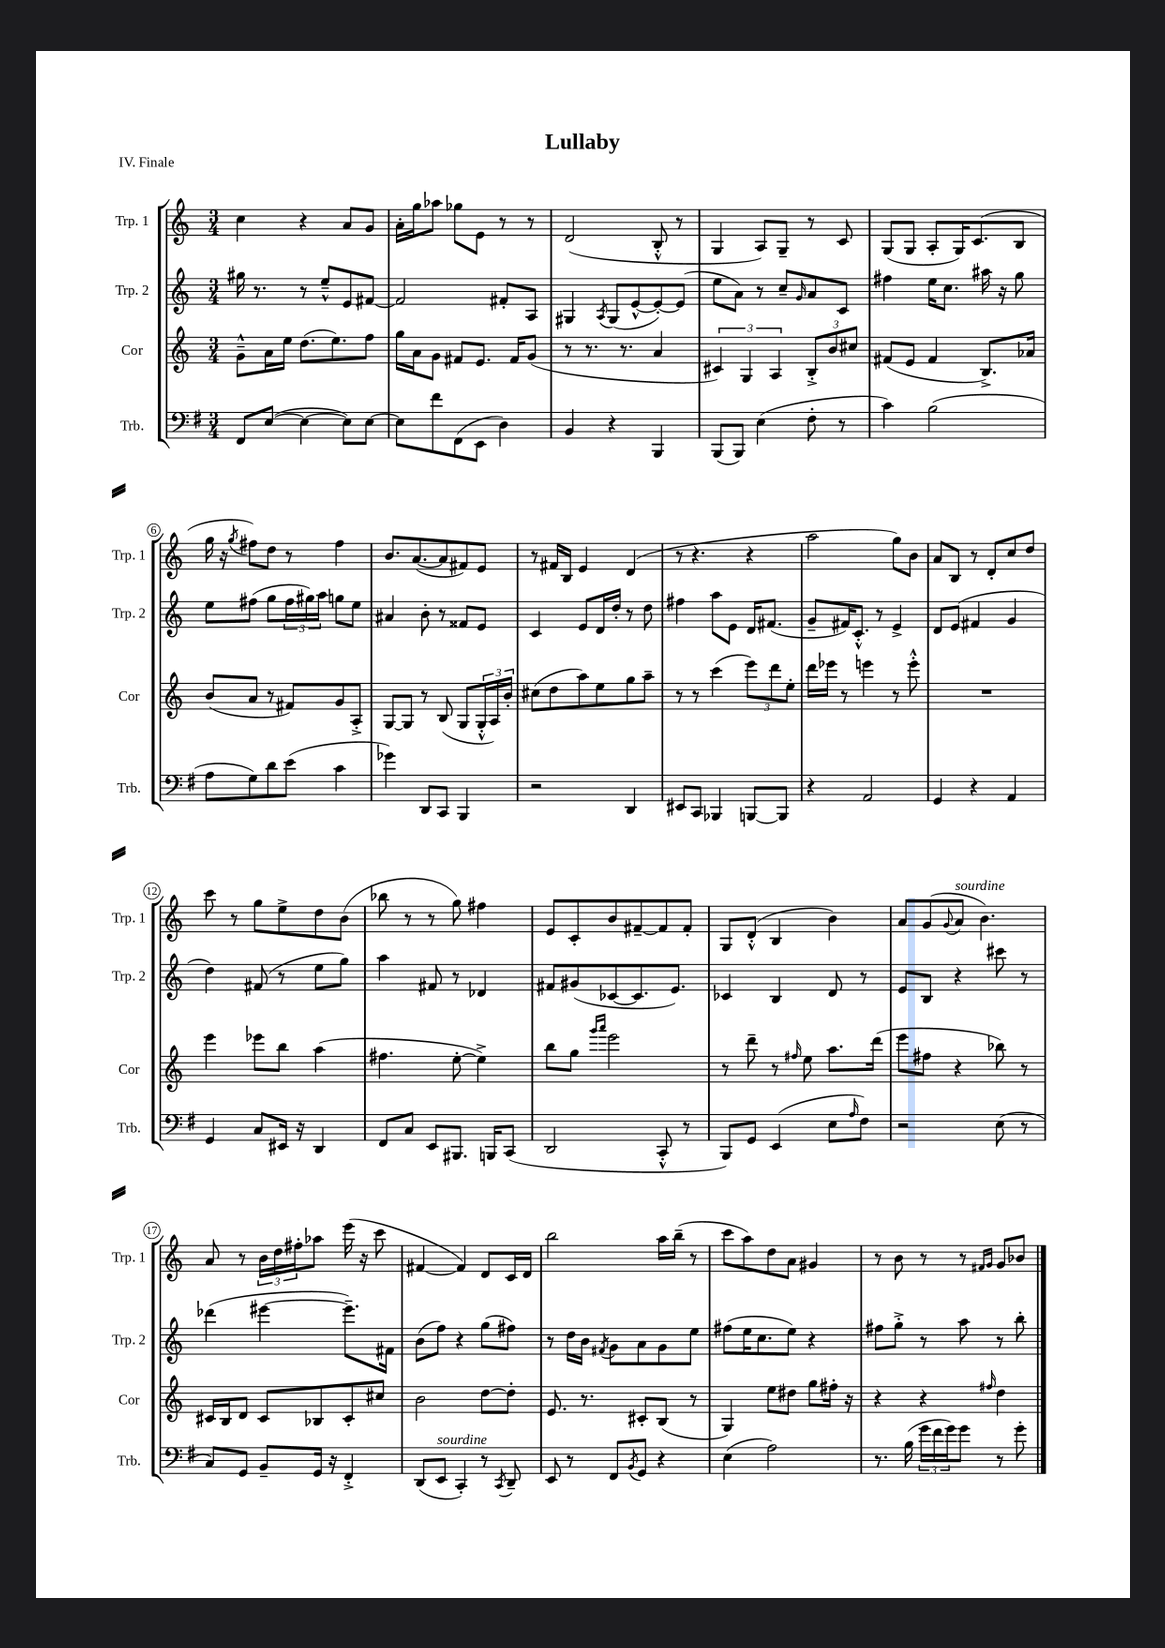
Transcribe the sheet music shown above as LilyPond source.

\header { title = "Lullaby" piece = "IV. Finale" }
<<
\new StaffGroup <<
\new Staff = "s0" \with { instrumentName = "Trp. 1" shortInstrumentName = "Trp. 1" } {
    \clef treble \key c \major \numericTimeSignature \time 3/4
    c''4 r4 a'8 g'8 |
    a'16-. g''16 aes''8 ges''8 e'8 r8 r8 |
    d'2( b8-.-^ r8 |
    g4 a8) g8-- r8 c'8 |
    g8( g8 a8-. g16) c'8.( b8 |
    g''16 r16 \acciaccatura { g''8 } fis''8) d''8 r8 fis''4 |
    b'8. a'8.~( a'8 fis'8) e'8 |
    r8 fis'16 b16 e'4 d'4( |
    r8 r4. r4 |
    a''2 g''8) b'8 |
    a'8 b8 r8 d'8-. c''8 d''8 |
    c'''8 r8 g''8 e''8-> d''8 b'8( |
    bes''8 r8 r8 g''8) fis''4 |
    e'8 c'8-. b'8 fis'8~-- fis'8 fis'8-. |
    g8 d'8-.-^( b4 b'4) |
    a'8 g'8( \appoggiatura { g'8 } a'8^\markup { \italic "sourdine" } b'4.) |
    a'8 r8 \tuplet 3/2 { b'16 d''16 fis''16-. } aes''8 e'''16( r16 c'''8 |
    fis'4~ fis'4) d'8 c'16 d'16 |
    b''2 a''16 b''16--( r8 |
    c'''8 a''8) d''8 a'8 gis'4 |
    r8 b'8 r8 r8 \grace { fis'16 g'16 } g'8 bes'8 \bar "|." |
}
\new Staff = "s1" \with { instrumentName = "Trp. 2" shortInstrumentName = "Trp. 2" } {
    \clef treble \key c \major \numericTimeSignature \time 3/4
    gis''16 r8. r8 e''8---^ e'8 fis'8~ |
    fis'2 fis'8-. a8 |
    gis4 \acciaccatura { a8 } gis8( e'8~-^ e'8~-.) e'8( |
    e''8 a'8) r8 c''8-- \grace { g'16 } a'8 c'8 |
    fis''4 e''16 c''8. ais''16 r16 g''8 |
    e''8 fis''8( g''8 \tuplet 3/2 { fis''16 gis''16) a''16 } g''8 e''8 |
    ais'4 b'8-. r8 fisis'8 e'8 |
    c'4 e'8 d'16 d''16-. r8 d''8 |
    fis''4 a''8 e'8 d'16 fis'8.( |
    g'8-- fis'16) c'8.-.-^ r8 e'4-> |
    d'8 e'8( fis'4 g'4 |
    d''4) fis'8( r8 e''8 g''8) |
    a''4 fis'8 r8 des'4 |
    fis'8 gis'8( ces'8~ ces'8. e'8.) |
    ces'4 b4 d'8 r8 |
    e'8 b8 r4 cis'''8 r8 |
    des'''4( eis'''4~ eis'''8.--) fis'16 |
    b'8( f''8) r4 g''8( fis''8) |
    r8 d''16 b'16 \acciaccatura { fis'8 } g'8 a'8 g'8 e''8 |
    fis''8( e''16 c''8. e''8) r4 |
    fis''8 g''8-.-> r8 a''8 r8 b''8-. \bar "|." |
}
\new Staff = "s2" \with { instrumentName = "Cor" shortInstrumentName = "Cor" } {
    \clef treble \key c \major \numericTimeSignature \time 3/4
    g'8---^ a'16 e''16 d''8.( e''8.) f''8 |
    g''16 a'16 g'8 fis'8 e'8. fis'16 g'8( |
    r8 r8. r8. a'4 |
    \tuplet 3/2 { cis'4) g4 a4 } \tuplet 3/2 { b8-.-> b'8 cis''8 } |
    fis'8( e'8 fis'4 b8.->) aes'16 |
    b'8( a'8 r8 fis'8) g'8 a8-.-> |
    g8~ g8 r8 b8( g8 \tuplet 3/2 { g16-.-^ a16) b'16-. } |
    cis''8( d''8 a''8) e''8 g''8 a''8-- |
    r8 r8 c'''4( \tuplet 3/2 { e'''8) d'''8 e''8-. } |
    d'''16 ees'''16 r8 e'''4 r8 e'''8-.-^ |
    R2. |
    e'''4 ees'''8 b''8 a''4( |
    fis''4. e''8~-. e''4->) |
    b''8 g''8 \grace { g'''16 a'''16 } e'''2 |
    r8 d'''8-- r8 \grace { fis''16 } e''8 a''8. d'''16( |
    e'''8 fis''8 r4 bes''8) r8 |
    cis'16 b16 d'8 cis'8 bes8 cis'8-. cis''8 |
    b'2 d''8~ d''8-. |
    e'8. r8. cis'8-. b8( r8 |
    g4) e''8 dis''8 g''8 fis''16-. r16 |
    r4 r4 \grace { fis''16 } d''4 \bar "|." |
}
\new Staff = "s3" \with { instrumentName = "Trb." shortInstrumentName = "Trb." } {
    \clef bass \key g \major \numericTimeSignature \time 3/4
    fis,8 e8~( e4~ e8) e8~ |
    e8 fis'8 fis,8( e,8 d4) |
    b,4 r4 b,,4 |
    b,,8( b,,8) e4( fis8-. r8 |
    c'4) b2( |
    a8 g8) d'8 e'8( c'4 |
    ges'4) d,8 c,8 b,,4 |
    r2 d,4 |
    eis,8 c,8 bes,,4 b,,8~ b,,8 |
    r4 a,2 |
    g,4 r4 a,4 |
    g,4 c8 eis,16 r16 d,4 |
    fis,8 c8 e,8 bis,,8. b,,16 c,8( |
    d,2 c,8-.-^ r8 |
    b,,8) g,8 e,4( e8 \grace { a16 } fis8) |
    r2 e8( r8 |
    c8) g,8 b,8-- g,16 r16 fis,4-.-> |
    d,8( e,8^\markup { \italic "sourdine" } c,4-.) r8 \acciaccatura { c,8 } d,8-- |
    e,8 r8 fis,8 \acciaccatura { b,8 } g,8 r4 |
    e4( a2) |
    r8. b16( \tuplet 3/2 { g'16 fis'16 g'16) } g'8 r8 g'8-. \bar "|." |
}
>>
>>
\layout { \context { \Score \override BarNumber.stencil = #(make-stencil-circler 0.1 0.3 ly:text-interface::print) } }
